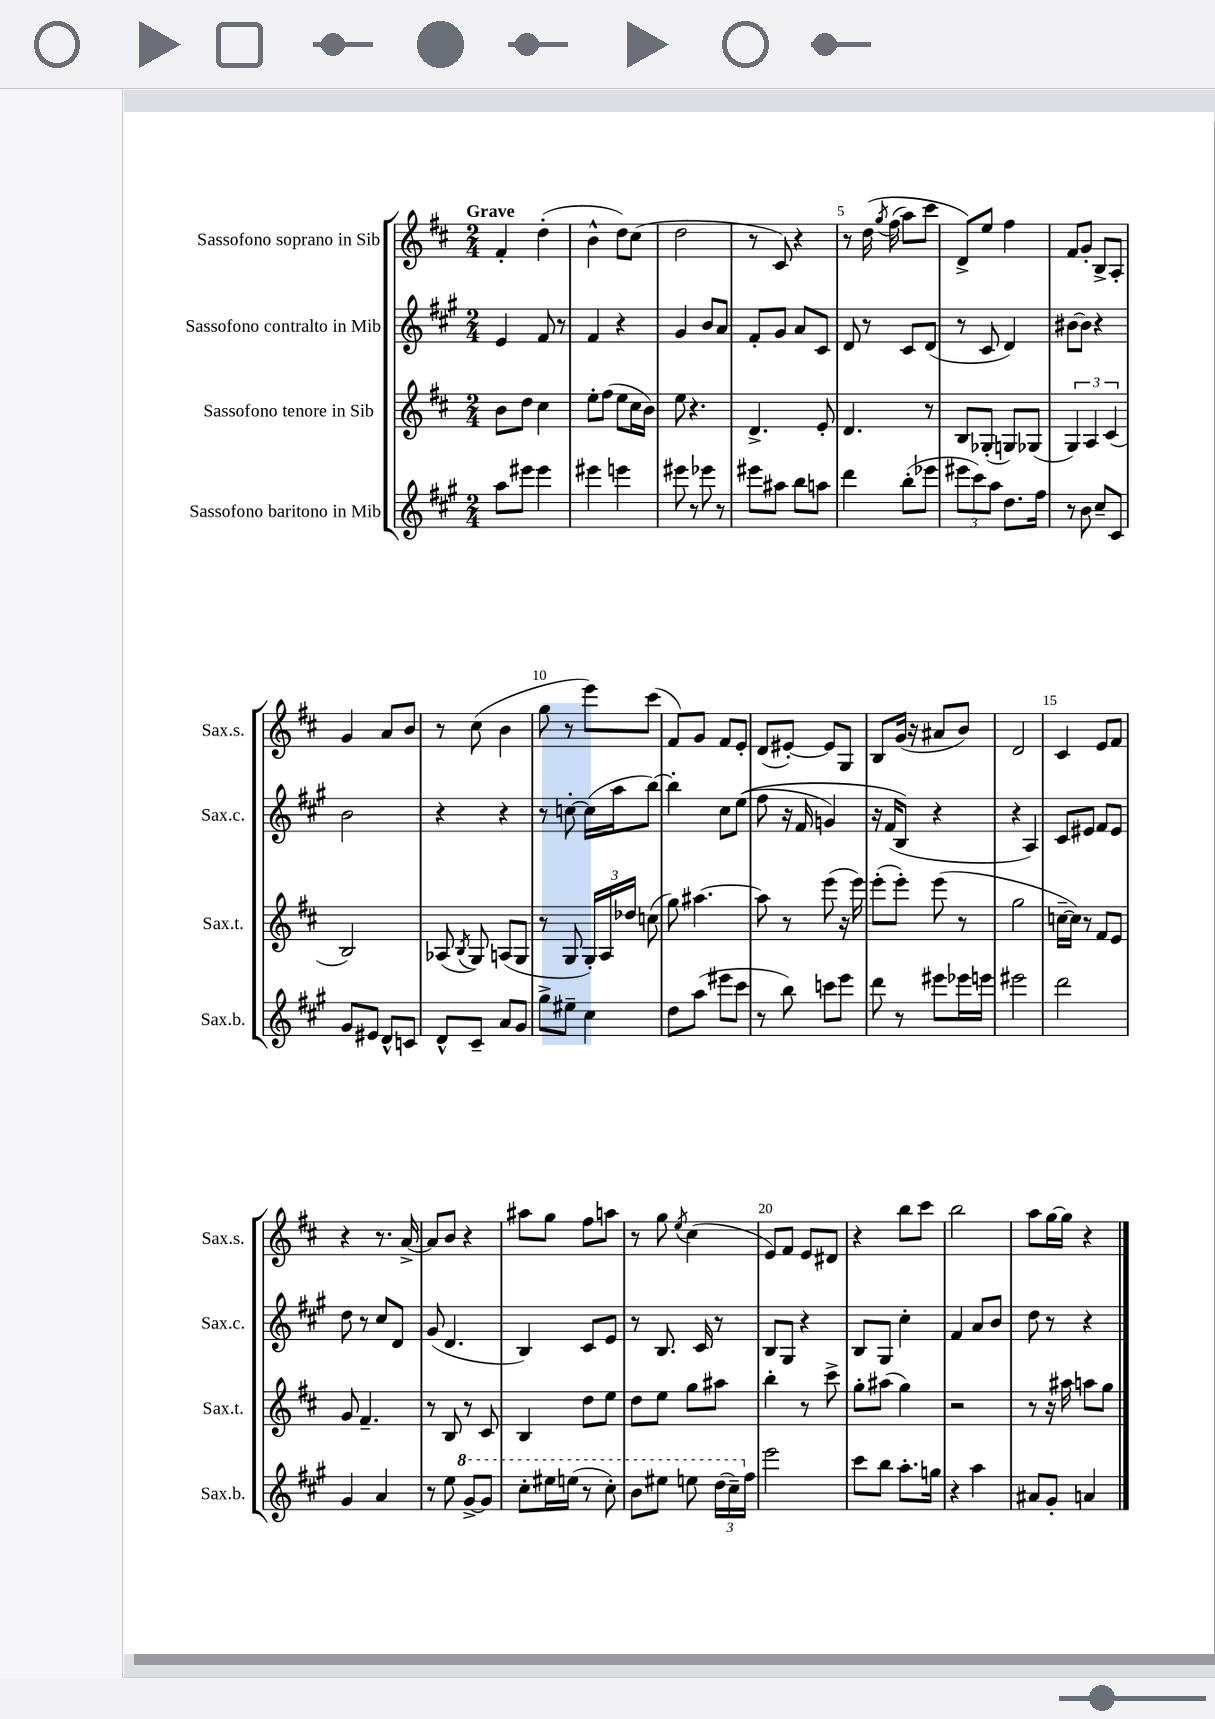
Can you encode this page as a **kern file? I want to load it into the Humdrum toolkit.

**kern	**kern	**kern	**kern
*staff4	*staff3	*staff2	*staff1
*clefG2	*clefG2	*clefG2	*clefG2
*k[f#c#g#]	*k[f#c#]	*k[f#c#g#]	*k[f#c#]
*M2/4	*M2/4	*M2/4	*M2/4
8aa\L	8b\L	4e/	4f#'/
8eee#\J	8dd\J	.	.
4eee#\	4cc#\	8f#/	(4dd'\
.	.	8r	.
=	=	=	=
4eee#\	8ee'\L	4f#/	4b^^\
.	(8ff#\J	.	.
4eee\	8ee\L	4r	8dd\L)
.	16cc#\L	.	(8cc#\J
.	16b\JJ)	.	.
=	=	=	=
8eee#\	8ee\	4g#/	2dd\
8r	4.r	.	.
8eee-\	.	8b/L	.
8r	.	8a/J	.
=	=	=	=
8eee#\L	4.d^/	8f#'/L	8r
8aa#\J	.	8g#/J	8c#/)
8bb\L	.	8a/L	4r
8aa\J	8e'/	8c#/J	.
=	=	=	=
4ddd\	4.d/	8d/	8r
.	.	8r	&(16dd\
.	.	.	8qgg/
.	.	.	(16ff#\
(8bb'\L	.	8c#/L	8aa\L)
8eee-\J	8r	(8d/J	8ccc#\J
=	=	=	=
12eee#\L	8B/L	8r	8d^/L&)
12ccc#\)	.	.	.
.	(8G-'/J	8c#/	8ee/J
12aa\J	.	.	.
8.dd\L	8G/L)	4d/)	4ff#\
.	(8G-/J	.	.
16ff#\Jk	.	.	.
=	=	=	=
8r	6G/)	[8b#\L	8f#/L
8b\	.	8b#\]J	8g'/J
.	6A/	.	.
8cc#~/L	.	4r	8B^/L
.	(6c#/	.	.
8c#/J	.	.	8A'/J
=	=	=	=
8g#/L	2B/)	2b\	4g/
8e#/J	.	.	.
8d^^/L	.	.	8a/L
8c/J	.	.	8b/J
=	=	=	=
8d^^/L	(8A-/	4r	8r
.	8qB/	.	.
8c#~/J	8G/)	.	(8cc#\
8a/L	(8A/L	4r	4b\
8g#/J	8G/J	.	.
=	=	=	=
8gg#^\L	8r	8r	8gg\
8ee#~\J	8G/	[8cc'\	8r
4cc#\	24G'/LL)	(16cc\]LL	8eee\L)
.	24A/	.	.
.	.	16aa\J	.
.	24dd-/JJ	.	.
.	(8cc\	[8bb\J)	(8ccc#\J
=	=	=	=
8dd\L	8gg\)	4bb'\]	8f#/L)
(8aa\J	[4.aa#\	.	8g/J
8eee#\L	.	8cc#\L	8f#/L
8ccc#\J	.	&((8ee\J	8e'/J
=	=	=	=
8r	8aa#\]	8ff#\	(8d/L
8bb\)	8r	16r	[8e#'/J)
.	.	16f#/	.
8ccc\L	(8eee\	4g/)	8e#/]L
8eee\J	16r	.	8G/J
.	16eee\)	.	.
=	=	=	=
8ddd\	(8eee'\L	16r	8B/L
.	.	(16f#/LK	.
8r	8eee'\J)	8B/J&)	(16g/Jk
.	.	.	16r
8eee#\L	(8eee\	4r	8a#/L
16eee-\L	8r	.	8b/J)
16eee\JJ	.	.	.
=	=	=	=
2eee#\	2gg\	4r	2d/
.	.	4A/)	.
=	=	=	=
2ddd\	[16cc~\LL	8c#/L	4c#/
.	16cc\]JJ)	.	.
.	8r	8e#/J	.
.	8f#/L	8f#/L	8e/L
.	8e/J	8e#/J	8f#/J
=	=	=	=
4g#/	8g/	8dd\	4r
.	4.f#~/	8r	.
4a/	.	8cc#/L	8.r
.	.	8d/J	.
.	.	.	[16a^/
=	=	=	=
8r	8r	(8g#/	8a/]L
8ee\	8B/	4.d/	8b/J
[8gg#^/L	8r	.	4r
8gg#/]J	8c#/	.	.
=	=	=	=
8ccc#'\L	4B/	4B/)	8aa#\L
16eee#\L	.	.	8gg\J
(16eee\JJ	.	.	.
8r	8dd\L	8c#/L	8ff#\L
8ccc#'\)	8ee\J	8e/J	8aa\J
=	=	=	=
8bb\L	8dd\L	8r	8r
8eee#\J	8ee\J	8.B/	8gg\
.	.	.	8qee/
8eee\	8gg\L	.	(4cc#\
.	.	16c#/	.
(24ddd\LL	8aa#\J	8r	.
24ccc#~\)	.	.	.
24ff#\JJ	.	.	.
=	=	=	=
2eee\	4bb'\	8B/L	8e/L)
.	.	8G#/J	8f#/J
.	8r	4r	8e/L
.	8ccc#^\	.	8d#/J
=	=	=	=
8ccc#\L	8gg'\L	8B/L	4r
8bb\J	(8aa#\J	8G#/J	.
8.aa'\L	4gg\)	4cc#'\	8bb\L
.	.	.	8ccc#\J
16gg\Jk	.	.	.
=	=	=	=
4r	2r	4f#/	2bb\
4aa\	.	8a/L	.
.	.	8b/J	.
=	=	=	=
8a#/L	8r	8dd\	8aa\L
8g#'/J	16r	8r	[16gg\L
.	16aa#\	.	16gg\]JJ
4a/	8aa\L	4r	4r
.	8gg\J	.	.
==	==	==	==
*-	*-	*-	*-
